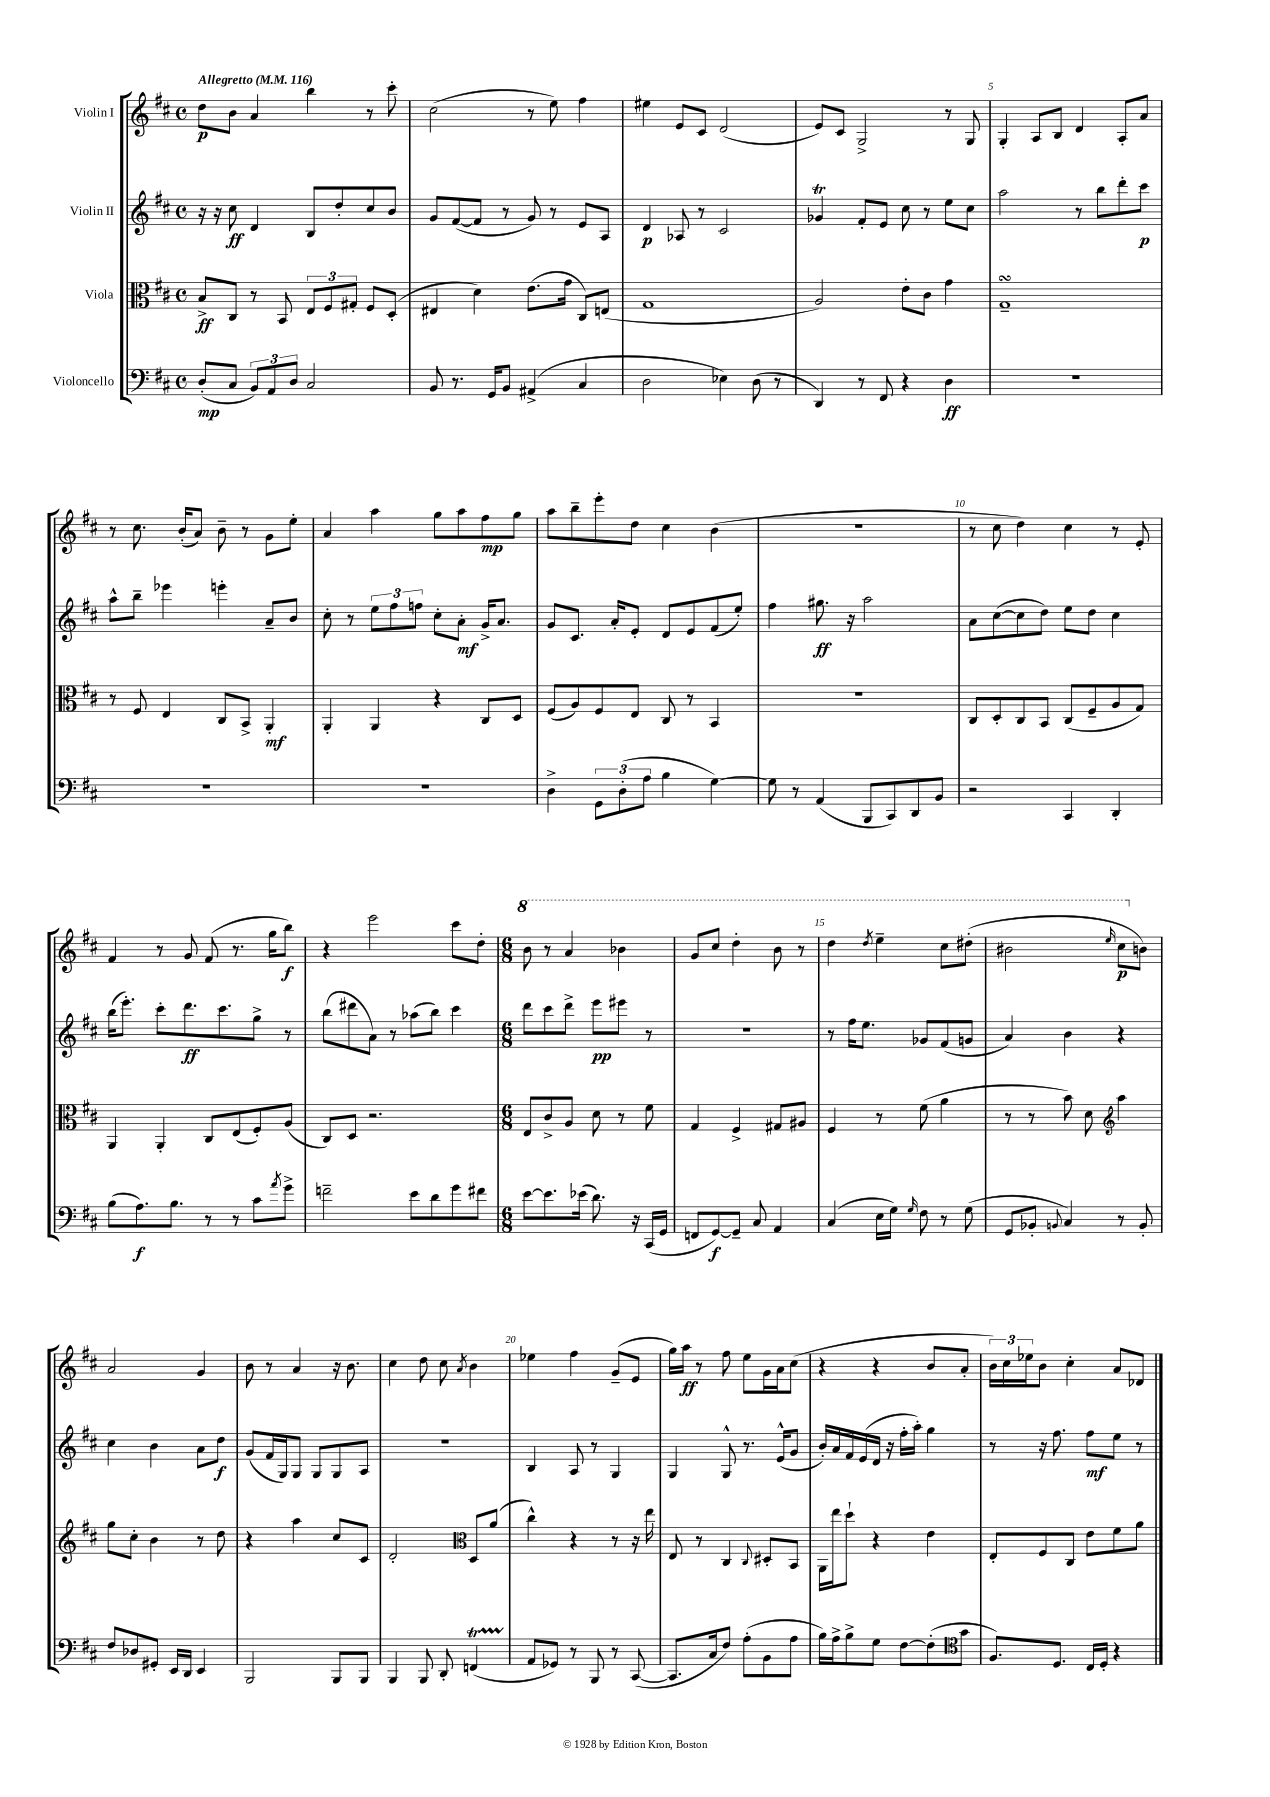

**kern	**kern	**kern	**kern
*staff4	*staff3	*staff2	*staff1
*clefF4	*clefC3	*clefG2	*clefG2
*k[f#c#]	*k[f#c#]	*k[f#c#]	*k[f#c#]
*M4/4	*M4/4	*M4/4	*M4/4
*met(c)	*met(c)	*met(c)	*met(c)
*MM116	*MM116	*MM116	*MM116
(8D'/L	8B^/L	16r	8dd\L
.	.	16r	.
8C#/J	8C#/J	8cc#\	8b\J
12BB/L)	8r	4d/	4a/
12AA/	.	.	.
.	8BB/	.	.
12D/J	.	.	.
2C#/	12E/L	8B/L	4bb\
.	12F#/	.	.
.	.	8dd'/	.
.	12G#'/J	.	.
.	8F#/L	8cc#/	8r
.	(8D'/J	8b/J	8ccc#'\
=	=	=	=
8BB/	4E#/	8g/L	(2cc#\
8.r	.	([8f#/	.
.	4d\)	8f#/]J	.
16GG/LK	.	.	.
8BB/J	.	8r	.
(4AA#^/	(8.e\L	8g/)	8r
.	.	8r	8ee\)
.	16g\Jk	.	.
4C#/	8C#/L)	8e/L	4ff#\
.	(8E/J	8A/J	.
=	=	=	=
2D\	1G	4d/	4ee#\
.	.	8A-/	8e/L
.	.	8r	8c#/J
4E-\)	.	2c#/	(2d/
(8D\	.	.	.
8r	.	.	.
=	=	=	=
4DD/)	2A/)	4g-/	8e/L)
.	.	.	8c#/J
8r	.	8f#'/L	2G^/
8FF#/	.	8e/J	.
4r	8e'\L	8cc#\	.
.	8c#\J	8r	.
4D\	4g\	8ee\L	8r
.	.	8cc#\J	8G/
=	=	=	=
1r	1G~	2aa\	4G'/
.	.	.	8A/L
.	.	.	8B/J
.	.	8r	4d/
.	.	8bb\L	.
.	.	8ddd'\	8A'/L
.	.	8ccc#\J	8a/J
=	=	=	=
1r	8r	8aa^^\L	8r
.	8F#/	8bb~\J	8.cc#\
.	4E/	4eee-\	.
.	.	.	(16b'/LK
.	.	.	8a/J)
.	8C#/L	4eee'\	8b~\
.	8BB^/J	.	8r
.	4AA'/	8a~/L	8g\L
.	.	8b/J	8ee'\J
=	=	=	=
1r	4AA'/	8cc#'\	4a/
.	.	8r	.
.	4AA/	12ee\L	4aa\
.	.	12ff#\	.
.	.	12ff\J	.
.	4r	8cc#'\L	8gg\L
.	.	8a'\J	8aa\
.	8C#/L	16g^/LK	8ff#\
.	.	8.a/J	.
.	8D/J	.	8gg\J
=	=	=	=
4D^\	(8F#/L	8g/L	8aa\L
.	8A/)	8.c#/J	8bb~\
12GG\L	8F#/	.	8eee'\
.	.	16a'/LK	.
(12D'\	.	.	.
.	8E/J	8e'/J	8dd\J
12A\J	.	.	.
4B\	8C#/	8d/L	4cc#\
.	8r	8e/	.
[4G\)	4BB/	(8f#/	(4b\
.	.	8ee'/J)	.
=	=	=	=
8G\]	1r	4ff#\	1r
8r	.	.	.
(4AA/	.	8.gg#\	.
.	.	16r	.
8BBB/L	.	2aa\	.
8CC#/)	.	.	.
8DD/	.	.	.
8BB/J	.	.	.
=	=	=	=
2r	8C#/L	8a\L	8r
.	8D'/	([8cc#\	8cc#\
.	8C#/	8cc#\]	4dd\)
.	8BB/J	8dd\J)	.
4CC#/	(8C#/L	8ee\L	4cc#\
.	8F#~/	8dd\J	.
4DD'/	8A/	4cc#\	8r
.	8G/J)	.	8e'/
=	=	=	=
(8B\L	4AA/	(16bb\LK	4f#/
.	.	8.eee'\J)	.
8.A\)	.	.	.
.	4AA'/	8ccc#'\L	8r
8.B\J	.	.	.
.	.	8.ddd\	8g/
8r	8C#/L	.	(8f#/
.	.	8.ccc#\	.
8r	(8E/	.	8.r
8c#\L	8F#'/)	8gg^\J	.
.	.	.	16gg\LK
8qa/	.	.	.
8g^\J	(8A/J	8r	8bb\J)
=	=	=	=
2f~\	8C#/L)	(8bb\L	4r
.	8D/J	8ddd#\	.
.	2.r	8a\J)	2eee\
.	.	8r	.
8e\L	.	(8aa-\L	.
8d\	.	8bb\J)	.
8g\	.	4ccc#\	8ccc#\L
8f#\J	.	.	8dd'\J
=	=	=	=
*M6/8	*M6/8	*M6/8	*M6/8
[8e\L	8E/L	8ddd\L	8bb\
8.e\]	8c#^/	8ccc#\	8r
.	8A/J	8ddd^\J	4aa/
(16e-\Jk	.	.	.
8.d\)	8d\	8eee\L	.
.	8r	8eee#\J	4bb-\
16r	.	.	.
(16CC#/LL	8f#\	8r	.
16GG/JJ	.	.	.
=	=	=	=
8FF/L	4G/	2.r	8gg/L
[8GG/)	.	.	8ccc#/J
8GG~/]J	4F#^/	.	4ddd'\
8C#/	.	.	.
4AA/	8G#/L	.	8bb\
.	8A#/J	.	8r
=	=	=	=
(4C#/	4F#/	8r	4ddd\
.	.	16ff#\LK	.
.	.	8.ee\J	.
.	.	.	8qddd/
16E\LL	8r	.	4eee~\
16G\JJ)	.	.	.
16qqG/	.	.	.
8F#\	(8f#\	8g-/L	.
8r	4a\	(8f#/	8ccc#\L
(8G\	.	8g/J	(8ddd#'\J
=	=	=	=
8GG/L	8r	4a/)	2bb#\
8BB-'/J	8r	.	.
8qqBB/	.	.	.
4C#/)	8b\)	4b\	.
.	8d\	.	.
*	*clefG2	*	*
.	.	.	16qqeee/
8r	4aa\	4r	8ccc#\L
8BB'/	.	.	8b\J)
=	=	=	=
8F#/L	8gg\L	4cc#\	2a/
8D-/	8cc#'\J	.	.
8GG#'/J	4b\	4b\	.
16EE/LL	.	.	.
16DD/JJ	.	.	.
4EE/	8r	8a\L	4g/
.	8dd\	8dd\J	.
=	=	=	=
2BBB/	4r	(8g/L	8b\
.	.	16f#/L	8r
.	.	16G/J)	.
.	4aa\	8G/J	4a/
.	.	8G/L	.
8BBB/L	8cc#/L	8G/	16r
.	.	.	8.b\
8BBB/J	8c#/J	8A/J	.
=	=	=	=
4BBB/	2d'/	2.r	4cc#\
8BBB/	.	.	8dd\
8DD'/	.	.	8cc#\
*	*clefC3	*	*
.	.	.	8qa/
(4FF/	8D/L	.	4b\
.	(8a/J	.	.
=	=	=	=
8AA/L	4cc#^^\)	4B/	4ee-\
8GG-/J)	.	.	.
8r	4r	8A/	4ff#\
8BBB/	.	8r	.
8r	8r	4G/	(8g~/L
([8CC#/	16r	.	8e/J
.	16ee\	.	.
=	=	=	=
8.CC#/]L	8E/	4G/	16gg\LL)
.	.	.	16aa\JJ
.	8r	.	8r
16C#/k	.	.	.
8F#/J)	4C#/	8G^^/	8ff#\
(8A'\L	.	8.r	8ee\L
.	8qqC#/	.	.
8BB\	8D#'/L	.	16g\L
.	.	(16e^^/LK	16a\J
8A\J	8BB/J	8g/J	(8cc#\J
=	=	=	=
16B\LL)	16AA\LL	16b'/LL)	4r
16A^\J	16ee\J	16a/	.
8B^\	8dd`\J	16f#/	.
.	.	(16e/	.
8G\J	4r	16d/JJ	4r
.	.	16r	.
[8F#\L	.	16ff#'\LL	.
.	.	16aa'\JJ)	.
(8F#'\]	4e\	4gg\	8b/L
8g\J	.	.	8a'/J
=	=	=	=
*clefC4	*	*	*
8.F#/L)	8E'/L	8r	24b\LL)
.	.	.	24cc#\
.	.	.	24ee-\J
.	8F#/	16r	8b\J
8.D/J	.	8.ff#\	.
.	8C#/J	.	4cc#'\
16C#/LL	8e\L	8ff#\L	.
16D'/JJ	.	.	.
4r	8f#\	8ee\J	8a/L
.	8a\J	8r	8d-/J
==	==	==	==
*-	*-	*-	*-
